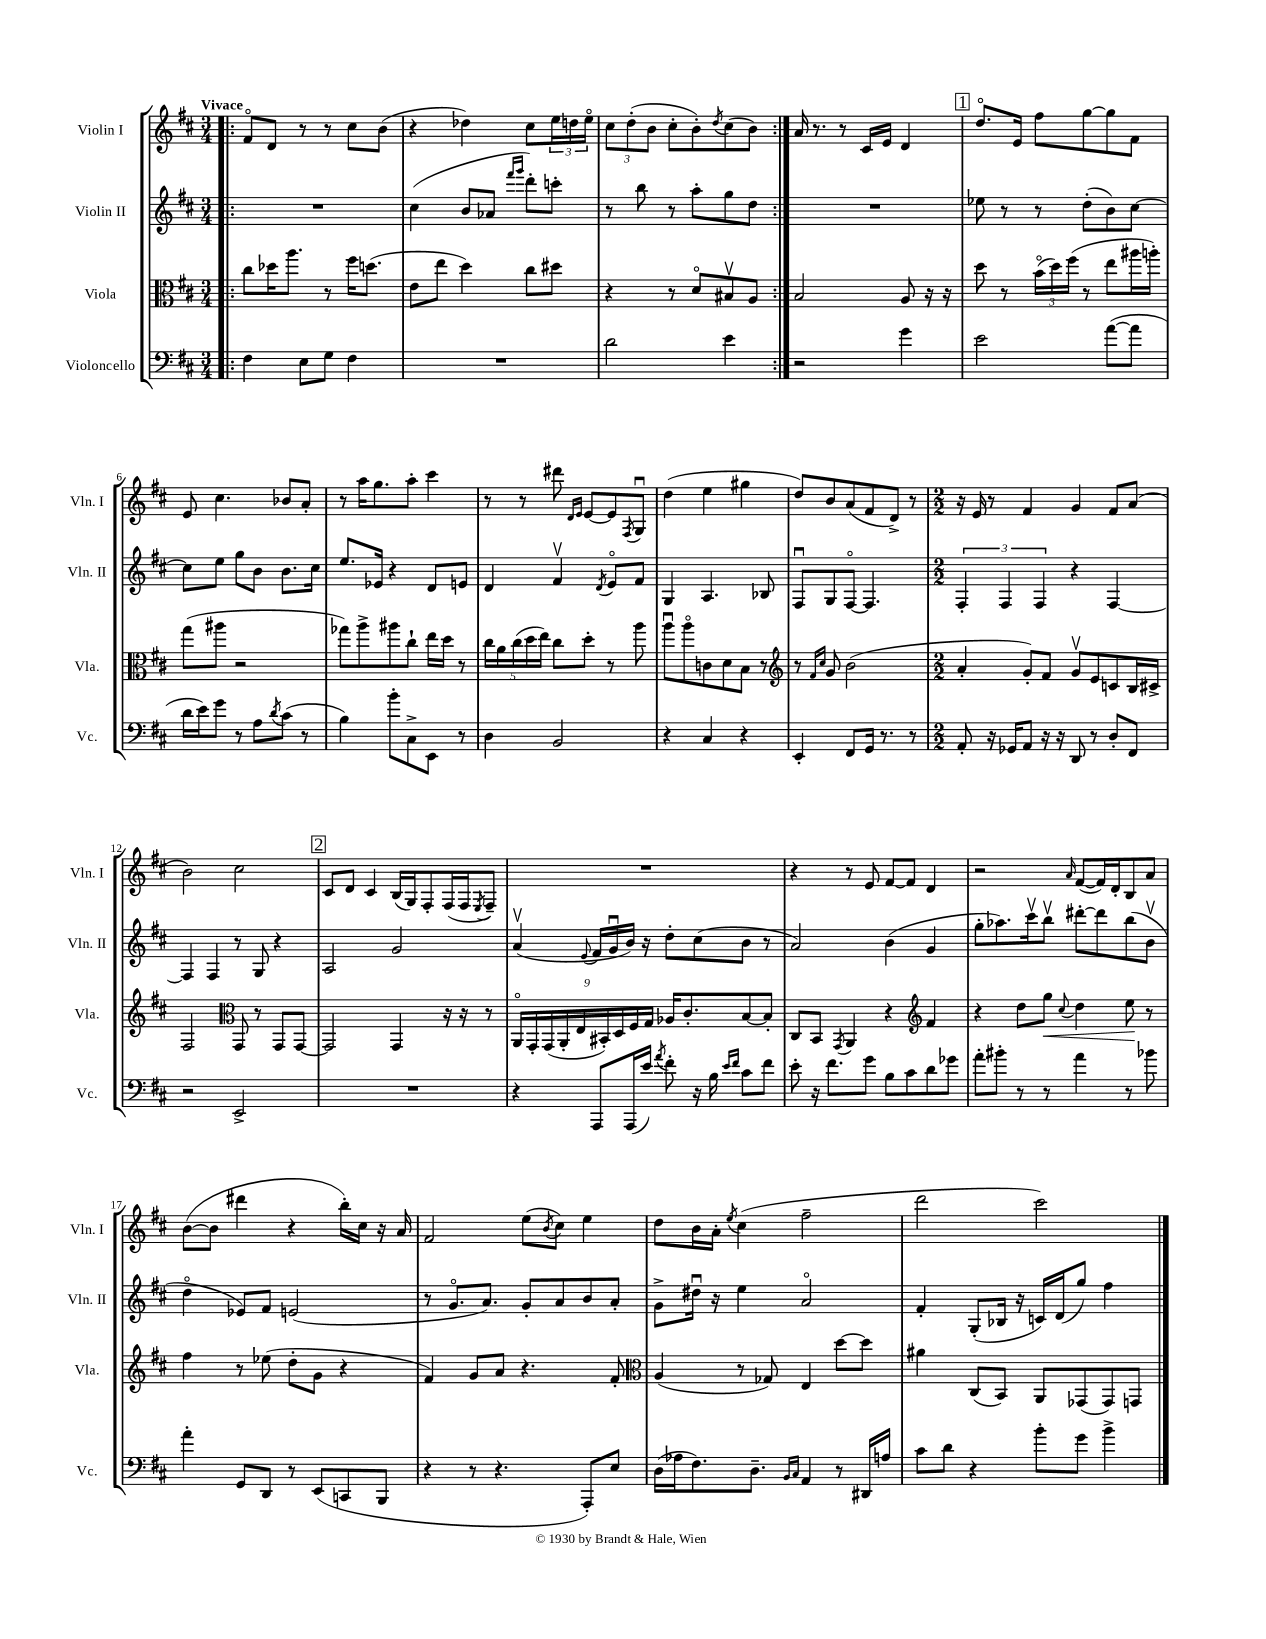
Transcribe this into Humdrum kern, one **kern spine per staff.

**kern	**kern	**dynam	**kern	**kern
*part4	*part3	*part3	*part2	*part1
*staff4	*staff3	*staff3	*staff2	*staff1
*I"Violoncello	*I"Viola	*	*I"Violin II	*I"Violin I
*I'Vc.	*I'Vla.	*	*I'Vln. II	*I'Vln. I
*clefF4	*clefC3	*	*clefG2	*clefG2
*k[f#c#]	*k[f#c#]	*	*k[f#c#]	*k[f#c#]
*M3/4	*M3/4	*	*M3/4	*M3/4
=1!|:	=1!|:	=1!|:	=1!|:	=1!|:
!	!	!	!	!LO:TX:a:B:t=Vivace
4F#\	8cc#\L	.	2.r	8f#/L
.	16dd-X\K	.	.	8d/J
.	8.aa\J	.	.	.
8E\L	.	.	.	8r
8G\J	8r	.	.	8r
4F#\	16ff#\KL	.	.	8cc#\L
.	(8.ddn\J	.	.	.
.	.	.	.	(8b\J
=2	=2	=2	=2	=2
2.r	8e\L	.	(4cc#\	4r
.	8ee\J	.	.	.
.	4dd\)	.	8b/L	4dd-X\)
.	.	.	8a-X/J	.
.	.	.	16qqfff#/LL	.
.	.	.	16qqggg/JJ	.
.	8cc#\L	.	8ddd'\L)	8cc#\L
.	8dd#X\J	.	8cccn'\J	24ee\L
.	.	.	.	24ddn\
.	.	.	.	24ee\JJ
=3	=3	=3	=3	=3
2d\	4r	.	8r	12cc#\L
.	.	.	.	(12dd'\
.	.	.	8bb\	.
.	.	.	.	12b\J
.	8r	.	8r	8cc#'\L
.	8d/L	.	8aa'\L	8b'\)
.	.	.	.	8qdd/
4e\	8B#Xv/	.	8gg\	(8cc#\
.	8A/J	.	8dd\J	8b\J)
=4:|!	=4:|!	=4:|!	=4:|!	=4:|!
2r	2B/	.	2.r	16a/
.	.	.	.	8.r
.	.	.	.	8r
.	.	.	.	16c#/LL
.	.	.	.	16e/JJ
4g\	8A/	.	.	4d/
.	16r	.	.	.
.	16r	.	.	.
!!LO:REH:place=s1:t=1
=5	=5	=5	=5	=5
2e\	8dd\	.	8ee-X\	8.dd/L
.	8r	.	8r	.
.	.	.	.	16e/Jk
.	(24b\LL	.	8r	8ff#\L
.	24dd\)	.	.	.
.	(24ff#\JJ	.	.	.
.	8r	.	(8dd'\L	[8gg\
([8a\L	8ee\L	.	8b\)	8gg\]
8a\J]	16aa#X\L	.	[8cc#\J	8f#\J
.	16aan'\JJ)	.	.	.
!!LO:LB:g=z
=6	=6	=6	=6	=6
16d\LL	(8gg\L	.	8cc#\L]	8e/
16e\J)	.	.	.	.
8g\J	8aa#X\J	.	8ee\J	4.cc#\
8r	2r	.	8gg\L	.
8A\L	.	.	8b\J	.
8qd/	.	.	.	.
(8c#\J	.	.	8.b\L	8b-X/L
8r	.	.	.	8a'/J
.	.	.	16cc#\Jk	.
=7	=7	=7	=7	=7
4B\)	8gg-X\L)	.	8.ee/L	8r
.	8aa^\	.	.	16aa\KL
.	.	.	16e-X/Jk	8.gg\
8b'\L	8aa#X\	.	4r	.
8C#^\	8cc#`\J	.	.	8aa'\J
8EE\J	16ee\LL	.	8d/L	4ccc#\
.	16dd\JJ	.	.	.
8r	8r	.	8en/J	.
=8	=8	=8	=8	=8
4D\	20cc#\LL	.	4d/	8r
.	20a\	.	.	.
.	(20cc#\	.	.	.
.	.	.	.	8r
.	20dd\	.	.	.
.	20ee\JJ)	.	.	.
2BB/	8cc#\L	.	4f#v/	8ddd#X\
.	.	.	.	16qqd/LL
.	.	.	.	16qqe/JJ
.	8dd'\J	.	.	[8e/L
.	.	.	8qd/	.
.	8r	.	8e/L	8e/]
.	.	.	.	8qF#/
.	8aa\	.	8f#/J	8Gu/J
=9	=9	=9	=9	=9
4r	8aau\L	.	4G/	(4dd\
.	8aa\	.	.	.
4C#/	8cn\	.	4.A/	4ee\
.	8d\	.	.	.
4r	8B\J	.	.	4gg#X\
.	8r	.	8B-X/	.
=10	=10	=10	=10	=10
*	*clefG2	*	*	*
4EE'/	8r	.	8F#u/L	8dd/L)
.	16qqf#/LL	.	.	.
.	16qqcc#/JJ	.	.	.
.	8g/	.	8G/	8b/
8FF#/L	(2b\	.	[8F#/J	(8a/
16GG/Jk	.	.	4.F#/]	8f#/
8.r	.	.	.	.
.	.	.	.	8d^/J)
8r	.	.	.	8r
=11	=11	=11	=11	=11
*M2/2	*M2/2	*	*M2/2	*M2/2
8AA'/	4a'/	.	6F#'/	16r
.	.	.	.	16e/
16r	.	.	.	8r
.	.	.	6F#/	.
16GG-X/KL	.	.	.	.
8AA/J	8g'/L)	.	.	4f#/
.	.	.	6F#/	.
16r	8f#/J	.	.	.
16r	.	.	.	.
8DD/	8gv/L	.	4r	4g/
8r	8e/	.	.	.
8D'/L	8cn/	.	[4F#/	8f#/L
8FF#/J	16B/L	.	.	(8a/J
.	16c#X^/JJ	.	.	.
!!LO:LB:g=z
=12	=12	=12	=12	=12
2r	2F#/	.	4F#/]	2b\)
.	.	.	4F#/	.
*	*clefC3	*	*	*
2EE^/	8GG/	.	8r	2cc#\
.	8r	.	8G/	.
.	8GG/L	.	4r	.
.	[8GG/J	.	.	.
!!LO:REH:place=s1:t=2
=13	=13	=13	=13	=13
1r	2GG/]	.	2A/	8c#/L
.	.	.	.	8d/J
.	.	.	.	4c#/
.	4GG/	.	2g/	(16B/LL
.	.	.	.	16G/J)
.	.	.	.	8F#'/
.	16r	.	.	(16F#/L
.	16r	.	.	16F#/J
.	.	.	.	8qE/
.	8r	.	.	8F#~/J)
=14	=14	=14	=14	=14
4r	18AA/LL	.	(4av/	1r
.	18GG'/	.	.	.
.	(18GG/	.	.	.
.	18AA'/	.	.	.
.	18E/	.	.	.
.	.	.	8qqe/	.
8AAA/L	.	.	16f#/LL	.
.	18BB#X'/)	.	.	.
.	.	.	16gu/	.
.	18D/	.	.	.
(16AAA/L	.	.	16b/JJ)	.
.	18F#/	.	.	.
16e/JJ)	.	.	16r	.
.	18G/JJ	.	.	.
8qa/	.	.	.	.
8f#'\	16A-X/KL	.	8dd'\L	.
.	8.c#'/	.	.	.
16r	.	.	(8cc#\	.
16B\	.	.	.	.
16qqe/LL	.	.	.	.
16qqf#/JJ	.	.	.	.
8c#\L	[8B/	.	8b\J	.
8f#\J	8B'/J]	.	8r	.
=15	=15	=15	=15	=15
8e'\	8C#/L	.	2a/)	4r
16r	8BB/J	.	.	.
8.f#\L	.	.	.	.
.	8qGG/	.	.	.
.	4AA/	.	.	8r
8g\J	.	.	.	8e/
8B\L	4r	.	(4b\	[8f#/L
8c#\	.	.	.	8f#/J]
*	*clefG2	*	*	*
8d\	4f#/	.	4g/	4d/
8g-X\J	.	.	.	.
=16	=16	=16	=16	=16
8a'\L	4r	.	8gg'\L	2r
8b#X'\J	.	.	8.aa-X\)	.
8r	8dd\L	.	.	.
.	.	.	16ccc#v\k	.
!	!	!LO:HP:b	!	!
8r	8gg\J	<	8bbv\J	.
.	8qqcc#/	.	.	16qqa/
4a\	4dd\	.	[8ddd#X'\L	([8f#/L
.	.	.	8ddd#\]	16f#/L])
.	.	.	.	16d'/J
8r	8ee\	.	(8bb\	8B/
8b-X\	8r	[	8bv\J	8a/J
!!LO:LB:g=z
=17	=17	=17	=17	=17
4a'\	4ff#\	.	4dd\	([8b\L
.	.	.	.	8b\J]
8GG/L	8r	.	8e-X/L)	4ddd#X\
8DD/J	(8ee-X\	.	8f#/J	.
8r	8dd'\L	.	(2en/	4r
(8EE/L	8g\J	.	.	.
8CCn/	4r	.	.	16bb'\LL)
.	.	.	.	16cc#\JJ
8BBB/J	.	.	.	16r
.	.	.	.	16a/
=18	=18	=18	=18	=18
4r	4f#/)	.	8r	2f#/
.	.	.	8.g/L	.
8r	8g/L	.	.	.
.	.	.	8.a/J)	.
4.r	8a/J	.	.	.
.	4.r	.	8g'/L	(8ee\L
.	.	.	.	8qb/
.	.	.	8a/	8cc#\J)
8AAA'/L)	.	.	8b/	4ee\
8E/J	8f#'/	.	8a'/J	.
=19	=19	=19	=19	=19
*	*clefC3	*	*	*
(16D\LL	(4A/	.	8g^\L	8dd\L
16A-X\J	.	.	.	.
8.F#\)	.	.	16dd#Xu\Jk	16b\L
.	.	.	16r	16a'\JJ
.	.	.	.	8qee/
.	8r	.	4ee\	(4cc#\
8.D~\J	.	.	.	.
.	8G-X/)	.	.	.
16qqBB/LL	.	.	.	.
16qqC#/JJ	.	.	.	.
4AA/	4E/	.	2a/	2ff#~\
8r	[8dd\L	.	.	.
16DD#X/LL	8dd\J]	.	.	.
16An/JJ	.	.	.	.
=20	=20	=20	=20	=20
8c#\L	4a#X\	.	4f#'/	2ddd\
8d\J	.	.	.	.
4r	(8C#/L	.	(8G'/L	.
.	8BB/J)	.	16B-X/Jk	.
.	.	.	16r	.
8b'\L	8AA/L	.	16cn/LL)	2ccc#\)
.	.	.	(16d/J	.
8g\J	(8GG-X/	.	8gg/J)	.
4b^\	8GG-/)	.	4ff#\	.
.	8GGn/J	.	.	.
==	==	==	==	==
*-	*-	*-	*-	*-
